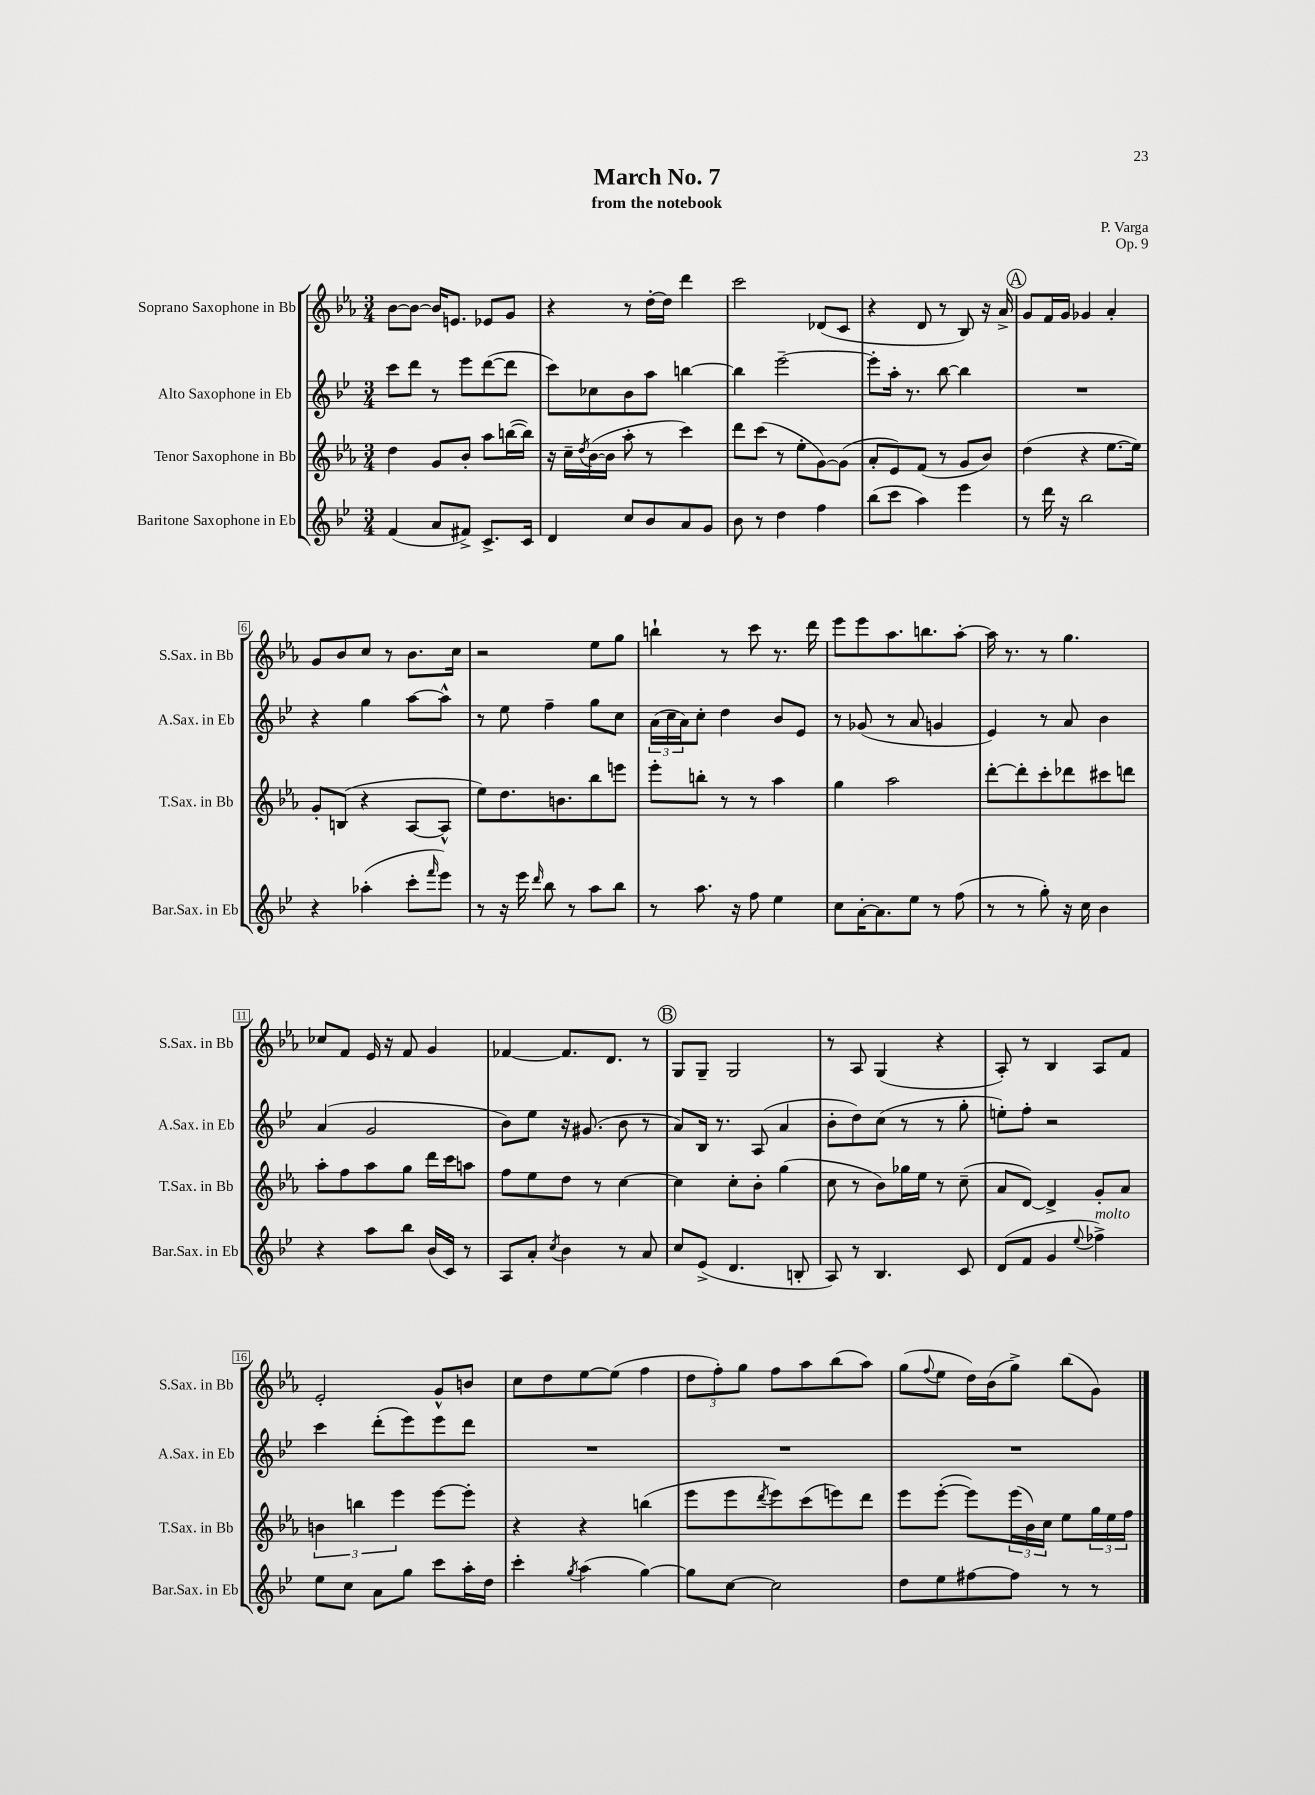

**kern	**kern	**kern	**kern
*staff4	*staff3	*staff2	*staff1
*clefG2	*clefG2	*clefG2	*clefG2
*k[b-e-]	*k[b-e-a-]	*k[b-e-]	*k[b-e-a-]
*M3/4	*M3/4	*M3/4	*M3/4
(4f	4dd	8ccc	[8b-
.	.	8ddd	8b-_
8a	8g	8r	16b-]
.	.	.	8.e
8f#^)	8b-'	8eee-	.
8.c^	8aa-	([8ddd	8e-
.	([16bb	8ddd]	8g
16c	16bb])	.	.
=	=	=	=
4d	16r	8ccc)	4r
.	16cc~	.	.
.	8qdd	.	.
.	([16b-	8cc-	.
.	16b-]	.	.
8cc	8aa-'	8b-	8r
8b-	8r	8aa	[16dd'
.	.	.	16dd]
8a	4ccc)	[4bb	4ddd
8g	.	.	.
=	=	=	=
8b-	8ddd	4bb]	2ccc
8r	(8ccc	.	.
4dd	8r	[2eee-~	.
.	8ee-'	.	.
4ff	[8g)	.	(8d-
.	(8g]	.	8c
=	=	=	=
(8bb-	8a-'	8eee-']	4r
8ccc	8e-)	16aa'	.
.	.	8.r	.
4aa)	(8f	.	8d
.	8r	[8bb-	8r
4eee-	8g	4bb-]	8B-)
.	8b-)	.	16r
.	.	.	16a-^
=	=	=	=
8r	(4dd	2.r	8g
16ddd	.	.	16f
16r	.	.	16g
2bb-	4r	.	4g-
.	[8.ee-	.	4a-'
.	16ee-])	.	.
=	=	=	=
4r	8g'	4r	8g
.	(8B	.	8b-
(4aa-'	4r	4gg	8cc
.	.	.	8r
8ccc'	[8A-	[8aa	8.b-
16qqfff	.	.	.
8eee-)	8A-^^]	8aa^^]	.
.	.	.	16cc
=	=	=	=
8r	8ee-)	8r	2r
16r	8.dd	8ee-	.
16eee-	.	.	.
16qqddd	.	.	.
8bb-	.	4ff~	.
.	8.b	.	.
8r	.	.	.
8aa	8bb-	8gg	8ee-
8bb-	8eee	8cc	8gg
=	=	=	=
8r	8eee-'	(24a	4bb`
.	.	24cc	.
.	.	24a)	.
8.aa	8bb'	8cc'	.
.	8r	4dd	8r
16r	.	.	.
8ff	8r	.	8ccc
4ee-	4aa-	8b-	8.r
.	.	8e-	.
.	.	.	16ddd
=	=	=	=
8cc	4gg	8r	8eee-
[16a'	.	(8g-	8eee-
8.a]	.	.	.
.	2aa-	8r	8.aa-
8ee-	.	8a	.
.	.	.	8.bb
8r	.	4g	.
(8ff	.	.	[8aa-'
=	=	=	=
8r	[8ddd'	4e-)	16aa-]
.	.	.	8.r
8r	8ddd']	.	.
8gg')	8ccc'	8r	8r
16r	8ddd-	8a	4.gg
16cc	.	.	.
4b-	8ccc#	4b-	.
.	8ddd	.	.
=	=	=	=
4r	8aa-'	(4a	8cc-
.	8ff	.	8f
8aa	8aa-	2g	16e-
.	.	.	16r
8bb-	8gg	.	8f
(16b-	16ddd	.	4g
16c)	16ccc	.	.
8r	8aa	.	.
=	=	=	=
8A	8ff	8b-)	[4f-
8a'	8ee-	8ee-	.
8qcc	.	.	.
4b-	8dd	16r	8.f-]
.	.	(8.g#	.
.	8r	.	.
.	.	.	8.d
8r	[4cc	8b-	.
8a	.	8r	8r
=	=	=	=
8cc	4cc]	8a)	8G
(8e-^	.	16B-	8G~
.	.	8.r	.
4.d	8cc'	.	2G
.	8b-'	(8A	.
.	(4gg	4a	.
8B'	.	.	.
=	=	=	=
8A)	8cc	8b-'	8r
8r	8r	8dd)	8A-
4.B-	8b-)	(8cc	(4G
.	16gg-	8r	.
.	16ee-	.	.
.	8r	8r	4r
8c	(8cc~	8gg'	.
=	=	=	=
(8d	8a-	8ee')	8A-')
8f	[8d)	8ff'	8r
4g	4d^]	2r	4B-
8qqee-	.	.	.
4ff-^)	8g'	.	8A-
.	8a-	.	8f
=	=	=	=
8ee-	6b	4ccc	2e-'
8cc	.	.	.
.	6bb	.	.
8a	.	(8ddd'	.
.	6eee-	.	.
8gg	.	8eee-)	.
8ccc	[8eee-	8eee-	8g^^
16aa'	8eee-']	8ddd	8b
16dd	.	.	.
=	=	=	=
4ccc'	4r	2.r	8cc
.	.	.	8dd
8qgg	.	.	.
(4aa	4r	.	[8ee-
.	.	.	(8ee-]
[4gg)	(4bb	.	4ff
=	=	=	=
8gg]	8eee-	2.r	12dd
.	.	.	12ff')
[8cc	8eee-	.	.
.	.	.	12gg
.	8qddd	.	.
2cc]	8eee-)	.	8ff
.	(8ccc	.	8aa-
.	8eee)	.	(8bb-
.	8ddd	.	8aa-)
=	=	=	=
8dd	8eee-	2.r	(8gg
.	.	.	8qqff
8ee-	([8eee-'	.	8ee-
[8ff#	8eee-])	.	16dd)
.	.	.	(16b-
8ff#]	(24eee-	.	8gg^)
.	24b-)	.	.
.	24cc	.	.
8r	8ee-	.	(8bb-
8r	24gg	.	8g)
.	24ee-	.	.
.	24ff	.	.
==	==	==	==
*-	*-	*-	*-
